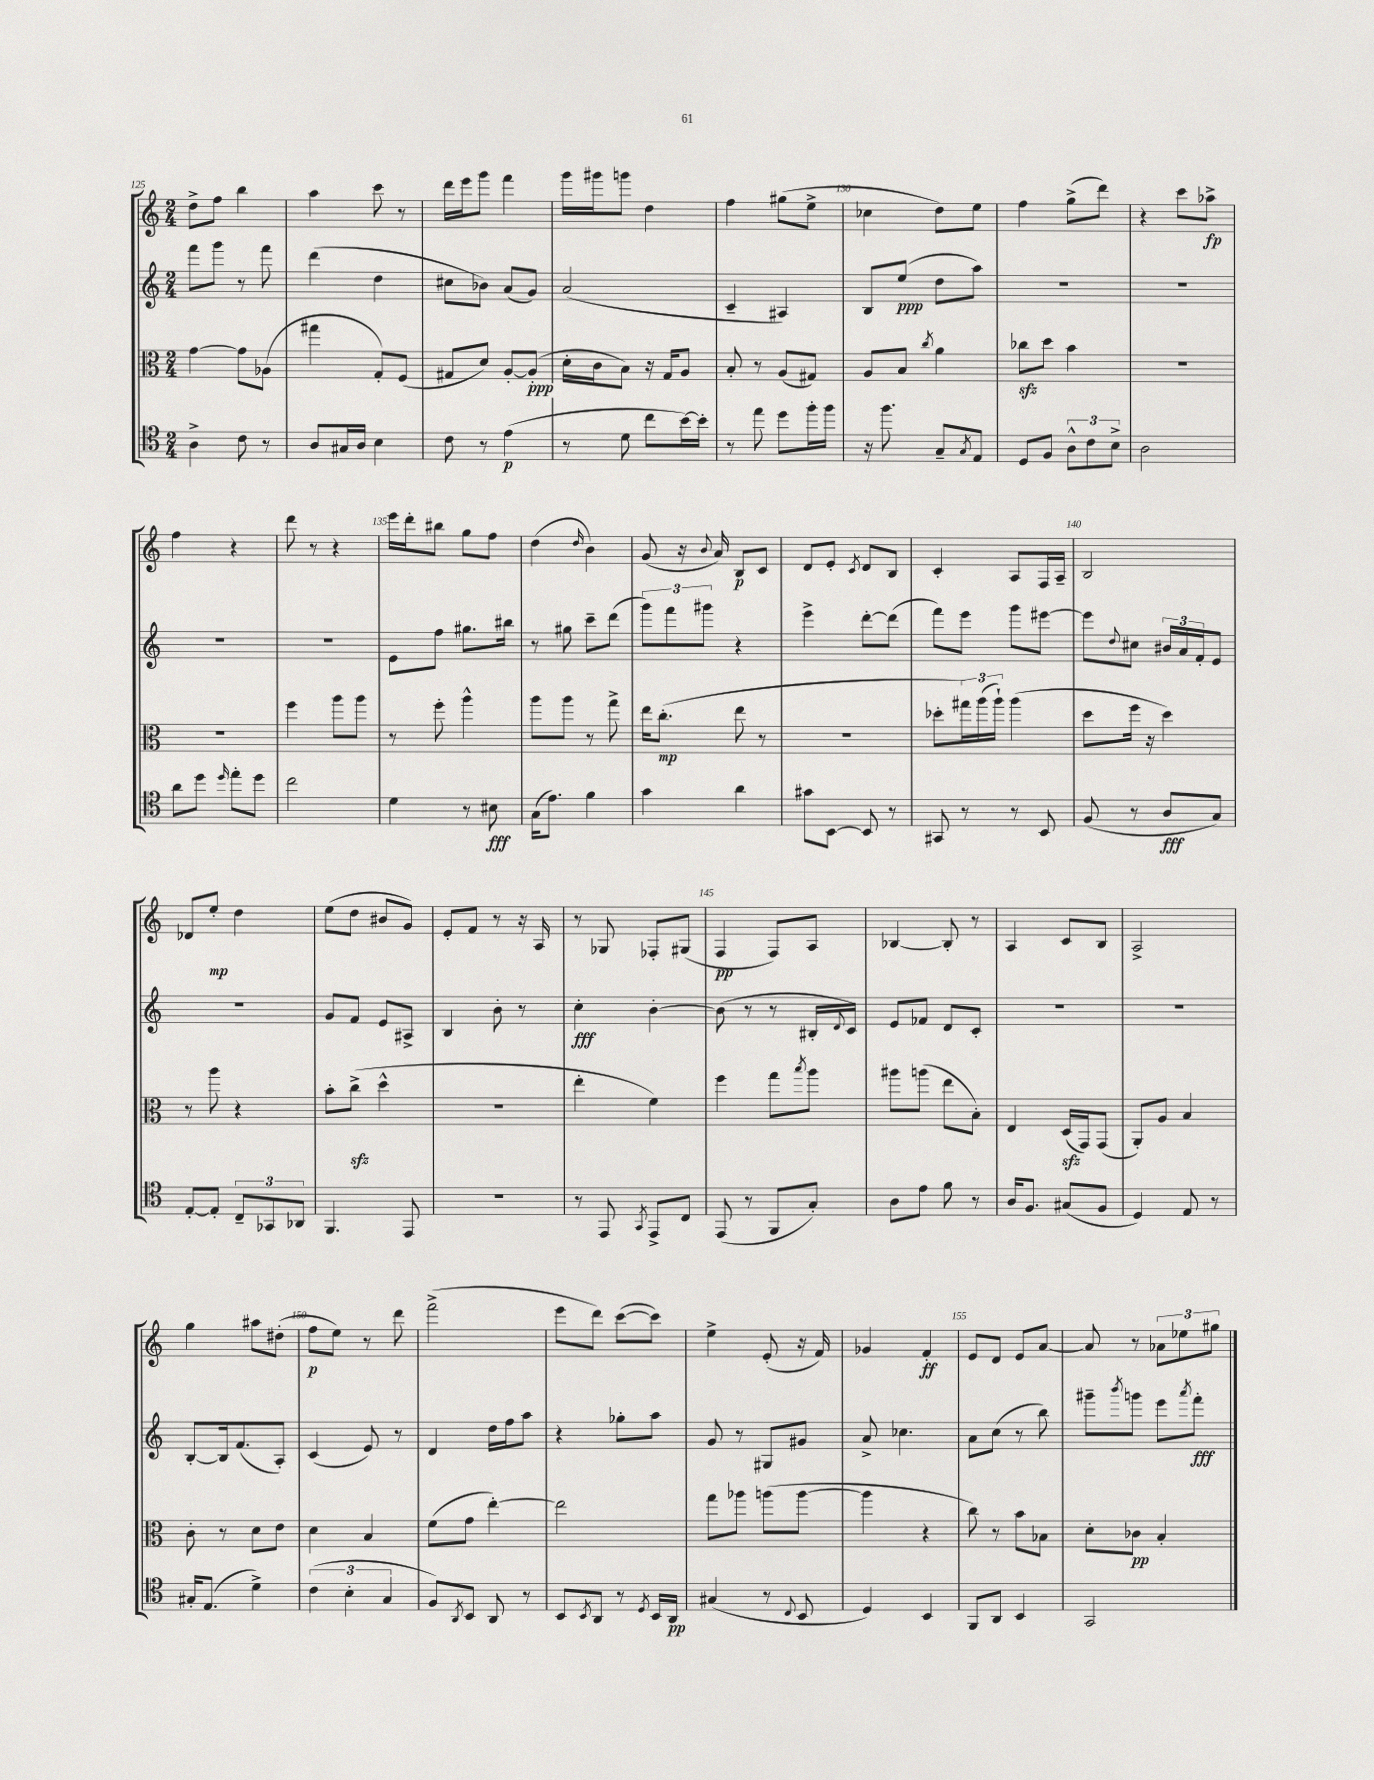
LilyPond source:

<<
\new StaffGroup <<
\new Staff = "s0" {
    \clef treble \key c \major \numericTimeSignature \time 2/4
    d''8-> f''8 b''4 |
    a''4 c'''8 r8 |
    d'''16 e'''16 g'''8 f'''4 |
    g'''16 gis'''16 g'''8 d''4 |
    f''4 gis''8( e''8-> |
    ces''4 d''8) e''8 |
    f''4 g''8->( d'''8) |
    r4 c'''8 aes''8->\fp |
    f''4 r4 |
    d'''8 r8 r4 |
    e'''16 d'''16-. bis''8 g''8 f''8 |
    d''4( \grace { d''16 } b'4) |
    g'8( r16 \appoggiatura { b'8 } a'16) b8\p c'8 |
    d'8 e'8-. \acciaccatura { c'8 } d'8 b8 |
    c'4-. a8 f16 a16-- |
    b2 |
    des'8 e''8-.\mp d''4 |
    e''8( d''8 bis'8 g'8) |
    e'8-. f'8 r8 r16 a16 |
    r8 ges8 fes8-. gis8( |
    f4\pp f8) a8 |
    bes4~ bes8-. r8 |
    a4 c'8 b8 |
    a2-> |
    g''4 ais''8 dis''8-.( |
    f''8\p e''8) r8 d'''8 |
    f'''2->( |
    e'''8 d'''8) c'''8~( c'''8) |
    e''4-> e'8-.( r16 f'16) |
    ges'4 f'4-.\ff |
    e'8 d'8 e'8 a'8~ |
    a'8 r8 \tuplet 3/2 { aes'8 ees''8 gis''8 } \bar "|." |
}
\new Staff = "s1" {
    \clef treble \key c \major \numericTimeSignature \time 2/4
    f'''8 g'''8 r8 f'''8 |
    d'''4( d''4 |
    cis''8 bes'8) a'8( g'8) |
    a'2( |
    c'4-- ais4) |
    b8 e''8\ppp( d''8 a''8) |
    R2 |
    R2 |
    R2 |
    R2 |
    e'8 f''8 gis''8. bis''16 |
    r8 gis''8 c'''8-- d'''8( |
    \tuplet 3/2 { g'''8) f'''8 gis'''8 } r4 |
    e'''4-> d'''8~-. d'''8( |
    f'''8) e'''8 g'''8 eis'''8~ |
    eis'''8 \appoggiatura { d''8 } cis''8 \tuplet 3/2 { bis'16 a'16 f'16-. } e'8 |
    R2 |
    g'8 f'8 e'8 ais8-> |
    b4 b'8-. r8 |
    c''4-.\fff b'4~-. |
    b'8( r8 r8 bis16-. \appoggiatura { d'8 } c'16) |
    e'8 fes'8 d'8 c'8-. |
    R2 |
    R2 |
    b8~-. b16 f'8.( a8-.) |
    c'4( e'8) r8 |
    d'4 d''16 f''16 a''8 |
    r4 ges''8-. a''8 |
    g'8 r8 gis8 gis'8 |
    a'8-> ces''4. |
    a'8 c''8( r8 b''8) |
    gis'''8-- \acciaccatura { b'''8 } g'''8 e'''8 \acciaccatura { a'''8 } f'''8-.\fff \bar "|." |
}
\new Staff = "s2" {
    \clef alto \key c \major \numericTimeSignature \time 2/4
    g'4~ g'8 aes8( |
    gis''4 g8-.) f8( |
    gis8 d'8) a8~-. a8-.\ppp( |
    d'16-. c'16 b8) r16 g16 a8 |
    b8-. r8 a8( gis8) |
    a8 b8 \acciaccatura { c''8 } a'4 |
    ces''8\sfz d''8 b'4 |
    R2 |
    R2 |
    f''4 a''8 a''8 |
    r8 f''8-. a''4-^ |
    a''8 a''8 r8 g''8-> |
    e''16 c''8.-.\mp( e''8 r8 |
    r2 |
    des''8-. \tuplet 3/2 { gis''16) a''16( a''16-!) } a''4( |
    d''8 f''16 r16 d''4) |
    r8 a''8 r4 |
    b'8-. c''8->\sfz( d''4-^ |
    r2 |
    e''4-. f'4) |
    f''4 g''8 \acciaccatura { b''8 } a''8 |
    ais''8 a''8( e''8 b8-.) |
    e4 d16\sfz( g,16) g,8( |
    a,8-.) a8 b4 |
    c'8-. r8 d'8 e'8 |
    d'4 b4 |
    f'8( g'8 e''4~-.) |
    e''2 |
    g''8 aes''8 a''8( a''8~ |
    a''4 r4 |
    c''8) r8 b'8 bes8 |
    d'8-. ces'8\pp b4-. \bar "|." |
}
\new Staff = "s3" {
    \clef tenor \key c \major \numericTimeSignature \time 2/4
    a4-> c'8 r8 |
    a8 gis16 a16 b4 |
    c'8 r8 e'4\p( |
    r8 d'8 c''8 b'16~) b'16-. |
    r8 e''8 d''8 f''16-. f''16 |
    r16 f''8. g8-- \acciaccatura { g8 } e8 |
    d8 f8 \tuplet 3/2 { a8-^ c'8 b8-> } |
    a2 |
    a'8 d''8 \grace { d''16 } e''8-. d''8 |
    c''2 |
    d'4 r8 bis8\fff |
    g16( e'8.) f'4 |
    g'4 a'4 |
    gis'8 b,8~ b,8 r8 |
    gis,8 r8 r8 b,8 |
    f8( r8 a8\fff g8) |
    e8~-. e8-. \tuplet 3/2 { c8-- ges,8 aes,8 } |
    f,4. e,8 |
    r2 |
    r8 e,8 \acciaccatura { g,8 } e,8-> c8 |
    e,8( r8 f,8 g8-.) |
    a8 e'8 f'8 r8 |
    a16 f8. gis8( f8 |
    d4) e8 r8 |
    gis16-. e8.( d'4->) |
    \tuplet 3/2 { c'4( b4-. g4 } |
    f8) \acciaccatura { a,8 } b,8 a,8 r8 |
    b,8 \acciaccatura { b,8 } a,8 r8 \acciaccatura { d8 } b,16 a,16\pp |
    gis4( r8 \appoggiatura { c8 } b,8 |
    d4) b,4 |
    f,8 a,8 b,4 |
    g,2 \bar "|." |
}
>>
>>
\layout { \context { \Score currentBarNumber = #125 \override BarNumber.break-visibility = ##(#f #t #t) barNumberVisibility = #(every-nth-bar-number-visible 5) } }
